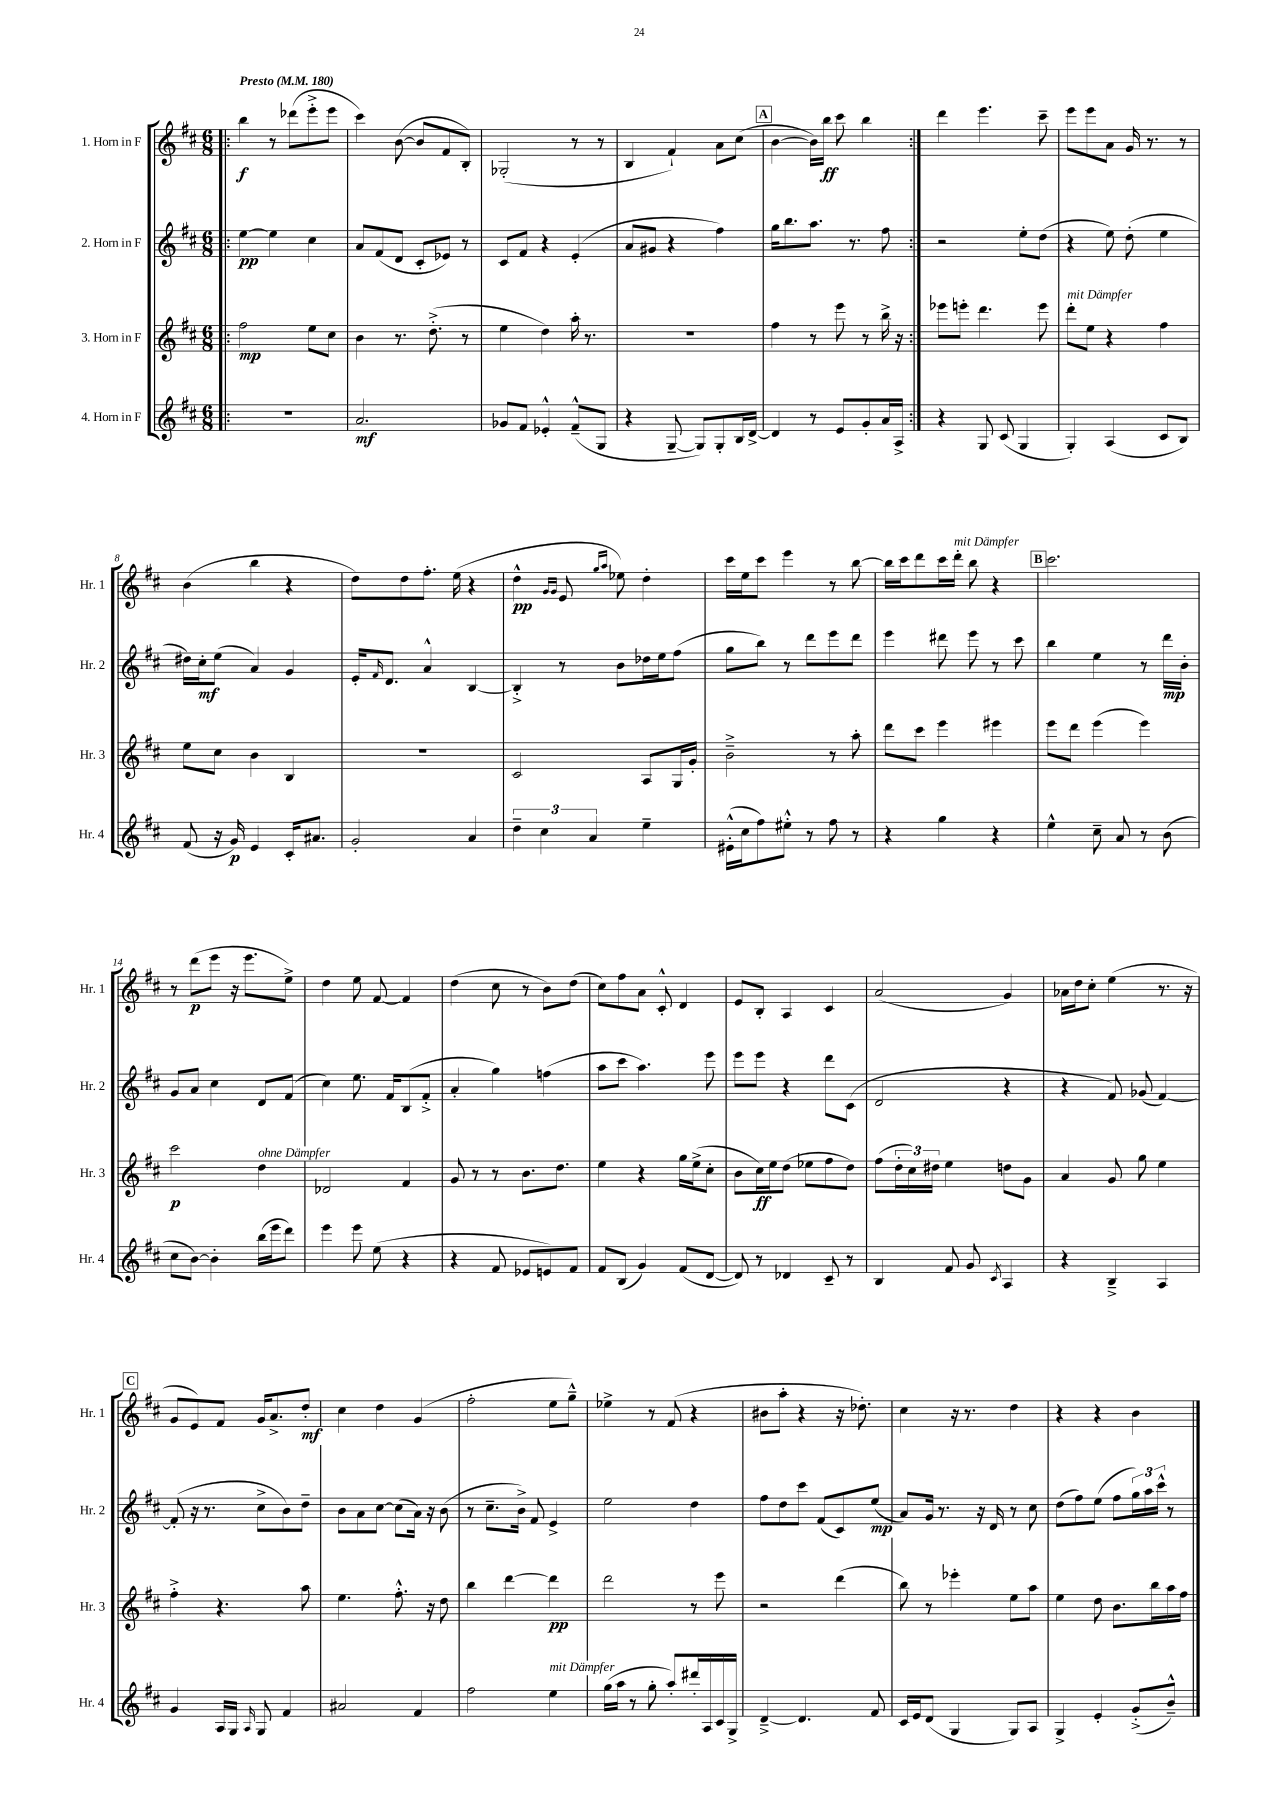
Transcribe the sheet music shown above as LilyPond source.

<<
\new StaffGroup <<
\new Staff = "s0" \with { instrumentName = "1. Horn in F" shortInstrumentName = "Hr. 1" } {
    \clef treble \key d \major \numericTimeSignature \time 6/8 \tempo "Presto" 4 = 180
    \repeat volta 2 { \bar ".|:" b''4\f r8 des'''8( e'''8-.-> e'''8 |
    cis'''4) b'8~( b'8 fis'8 b8-.) |
    ges2-.( r8 r8 |
    b4 fis'4-!) a'8 cis''8( |
    \mark \markup { \box "A" } b'4~ b'16) b''16\ff cis'''8 b''4 | }
    d'''4 e'''4. cis'''8-- |
    e'''8 e'''8 a'8 g'16 r8. r8 |
    b'4( b''4 r4 |
    d''8) d''8 fis''8.-. e''16( r4 |
    d''4-^\pp \grace { g'16 g'16 } e'8 \grace { g''16 a''16 } ees''8) d''4-. |
    cis'''16 e''16 cis'''8 e'''4 r8 b''8~ |
    b''16 cis'''16 d'''8 cis'''16 d'''16-.^\markup { \italic "mit Dämpfer" } b''8 r4 |
    \mark \markup { \box "B" } cis'''2. |
    r8 d'''8\p( e'''8 r16 e'''8. e''8->) |
    d''4 e''8 fis'8~ fis'4 |
    d''4( cis''8 r8 b'8) d''8( |
    cis''8) fis''8 a'8 cis'8-.-^ d'4 |
    e'8 b8-. a4 cis'4 |
    a'2( g'4) |
    aes'16 d''16 cis''8-. e''4( r8. r16 |
    \mark \markup { \box "C" } g'8 e'8) fis'8 g'16 a'8.-> d''8-.\mf |
    cis''4 d''4 g'4( |
    fis''2-. e''8 g''8---^) |
    ees''4-> r8 fis'8( r4 |
    bis'8 a''8-. r4 r16 des''8.-.) |
    cis''4 r16 r8. d''4 |
    r4 r4 b'4 \bar "|." |
}
\new Staff = "s1" \with { instrumentName = "2. Horn in F" shortInstrumentName = "Hr. 2" } {
    \clef treble \key d \major \numericTimeSignature \time 6/8
    \repeat volta 2 { \bar ".|:" e''4~\pp e''4 cis''4 |
    a'8 fis'8( d'8 cis'8-. ees'8) r8 |
    cis'8 fis'8 r4 e'4-.( |
    a'8 gis'8 r4 fis''4) |
    \mark \markup { \box "A" } g''16 b''8. a''8. r8. fis''8 | }
    r2 e''8-. d''8( |
    r4 e''8) d''8-.( e''4 |
    dis''16) cis''16-.\mf e''8( a'4) g'4 |
    e'16-. \grace { fis'16 } d'8. a'4-^ b4~ |
    b4-.-> r8 b'8 des''16 e''16 fis''8( |
    g''8 b''8) r8 d'''8 e'''8 d'''8 |
    e'''4 dis'''8 e'''8 r8 cis'''8 |
    \mark \markup { \box "B" } b''4 e''4 r8 d'''16\mp b'16-. |
    g'8 a'8 cis''4 d'8 fis'8( |
    cis''4) e''8. fis'16 b8( fis'8-.-> |
    a'4-. g''4) f''4( |
    a''8 cis'''8 a''4.) e'''8 |
    e'''8 e'''8 r4 d'''8 cis'8( |
    d'2 r4 |
    r4 fis'8) ges'8( fis'4~) |
    \mark \markup { \box "C" } fis'8-.( r16 r8. cis''8-> b'8) d''8-- |
    b'8 a'8 cis''8~ cis''8( a'16) r16 b'8( |
    r8 cis''8.-- b'16->) fis'8 e'4-> |
    e''2 d''4 |
    fis''8 d''8 cis'''8 fis'8( cis'8) e''8\mp( |
    a'8) g'16 r8. r16 d'16 r8 cis''8 |
    d''8( fis''8) e''8( fis''8 \tuplet 3/2 { g''16) a''16 cis'''16-^ } r8 \bar "|." |
}
\new Staff = "s2" \with { instrumentName = "3. Horn in F" shortInstrumentName = "Hr. 3" } {
    \clef treble \key d \major \numericTimeSignature \time 6/8
    \repeat volta 2 { \bar ".|:" fis''2\mp e''8 cis''8 |
    b'4 r8. d''8.-.->( r8 |
    e''4 d''4) a''16-. r8. |
    R2. |
    \mark \markup { \box "A" } fis''4 r8 e'''8 r8 b''16-> r16 | }
    ees'''8 e'''8-. d'''4. e'''8 |
    d'''8-.^\markup { \italic "mit Dämpfer" } e''8 r4 fis''4 |
    e''8 cis''8 b'4 b4 |
    R2. |
    cis'2 a8 g16 g'16-. |
    b'2---> r8 a''8-. |
    d'''8 cis'''8 e'''4 eis'''4 |
    \mark \markup { \box "B" } e'''8 d'''8 e'''4( e'''4) |
    cis'''2\p d''4^\markup { \italic "ohne Dämpfer" } |
    des'2 fis'4 |
    g'8 r8 r8 b'8. d''8. |
    e''4 r4 g''16 e''16->( cis''8-. |
    b'8 cis''16\ff) e''16 d''8( ees''8 fis''8 d''8) |
    fis''8( \tuplet 3/2 { d''16-. cis''16) dis''16 } e''4 d''8 g'8 |
    a'4 g'8 g''8 e''4 |
    \mark \markup { \box "C" } fis''4-.-> r4. a''8 |
    e''4. fis''8.-.-^ r16 d''8 |
    b''4 d'''4~ d'''4\pp |
    d'''2 r8 e'''8 |
    r2 d'''4( |
    b''8) r8 ees'''4-. e''8 a''8 |
    e''4 d''8 b'8. b''16 a''16 fis''16 \bar "|." |
}
\new Staff = "s3" \with { instrumentName = "4. Horn in F" shortInstrumentName = "Hr. 4" } {
    \clef treble \key d \major \numericTimeSignature \time 6/8
    \repeat volta 2 { \bar ".|:" R2. |
    a'2.\mf |
    ges'8 fis'8 ees'4-.-^ fis'8---^( g8 |
    r4 g8~-- g8) g8-. b16 d'16~-> |
    \mark \markup { \box "A" } d'4 r8 e'8 g'8-. a'16 a16-> | }
    r4 g8 cis'8( g4 |
    g4-.) a4( cis'8 b8) |
    fis'8( r16 g'16\p) e'4 cis'16-. ais'8. |
    g'2-. a'4 |
    \tuplet 3/2 { d''4-- cis''4 a'4 } e''4-- |
    eis'16-.-^( cis''16 fis''8) eis''8-.-^ r8 fis''8 r8 |
    r4 g''4 r4 |
    \mark \markup { \box "B" } e''4-^ cis''8-- a'8 r8 b'8( |
    cis''8 b'8~) b'4-. b''16( e'''16 d'''8) |
    e'''4 e'''8 e''8( r4 |
    r4 fis'8 ees'8 e'8) fis'8 |
    fis'8 b8( g'4) fis'8( d'8~ |
    d'8) r8 des'4 cis'8-- r8 |
    b4 fis'8 g'8 \acciaccatura { cis'8 } a4 |
    r4 b4---> a4 |
    \mark \markup { \box "C" } g'4 a16 g16 \grace { a16 } g8 fis'4 |
    ais'2 fis'4 |
    fis''2 e''4^\markup { \italic "mit Dämpfer" } |
    g''16( a''16 r8 g''8-. a''8-.) dis'''16-. a16 cis'16 g16-> |
    d'4~---> d'4. fis'8 |
    cis'16 e'16 d'8( g4 g8) a8 |
    g4-> e'4-. g'8-.->( b'8---^) \bar "|." |
}
>>
>>
